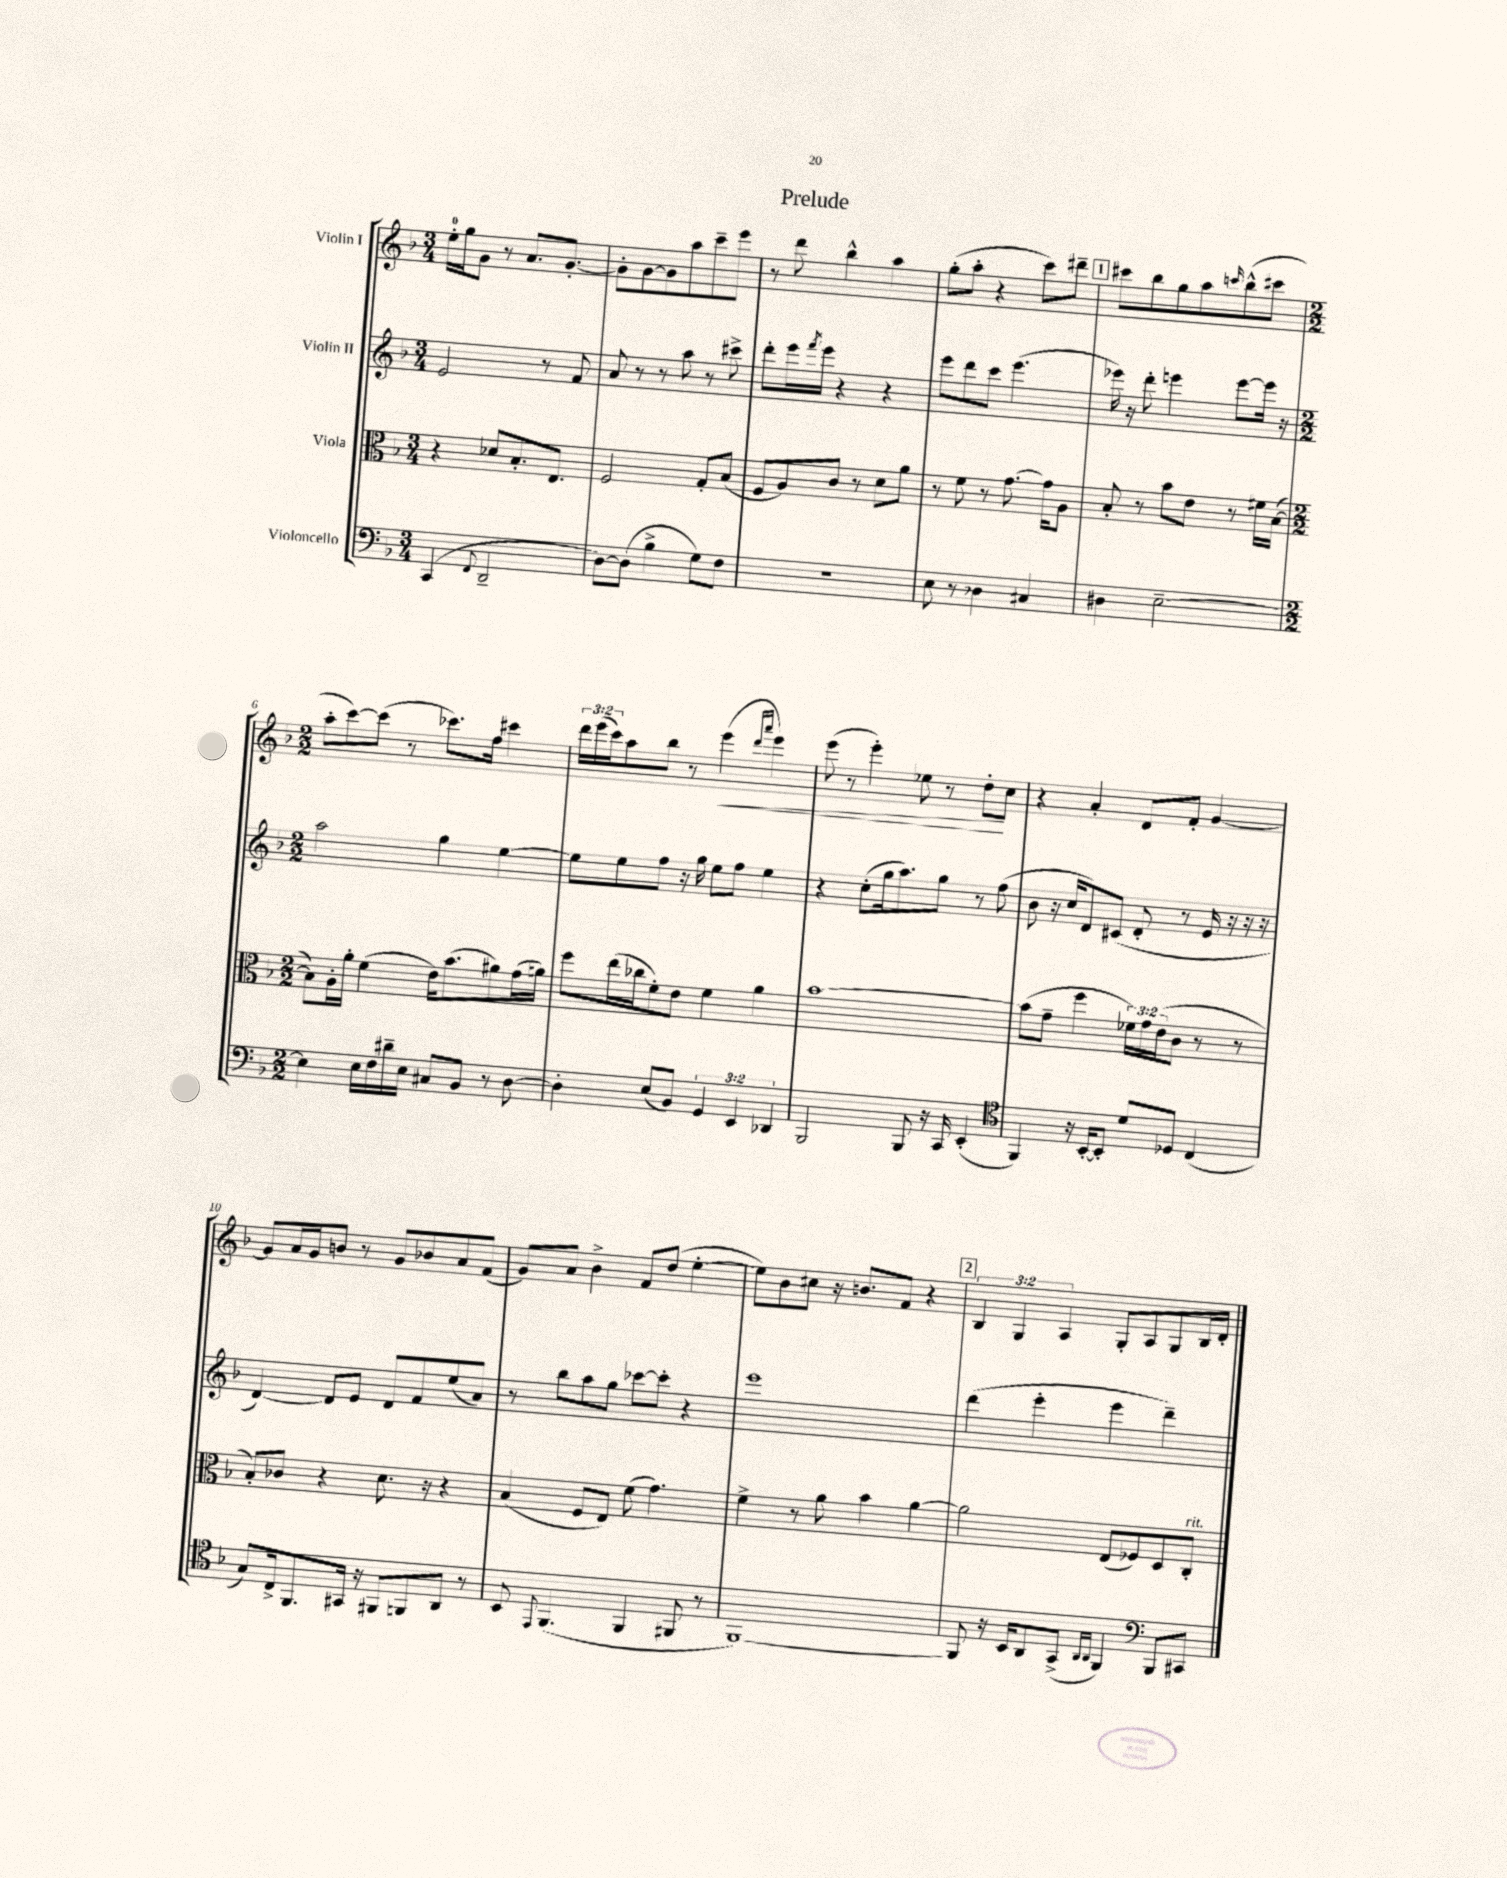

**kern	**kern	**kern	**kern	**dynam
*part4	*part3	*part2	*part1	*part1
*staff4	*staff3	*staff2	*staff1	*staff1
*I"Violoncello	*I"Viola	*I"Violin II	*I"Violin I	*
*clefF4	*clefC3	*clefG2	*clefG2	*
*k[b-]	*k[b-]	*k[b-]	*k[b-]	*
*M3/4	*M3/4	*M3/4	*M3/4	*
=1	=1	=1	=1	=1
(4CC/	4r	2e/	16ee'\LL	.
.	.	.	16gg\J	.
.	.	.	8g\J	.
8qqFF/	.	.	.	.
2DD~/	8d-X/L	.	8r	.
.	8.B-'/	.	8.a/L	.
.	.	8r	.	.
.	8.E/J	.	[8.g'/J	.
.	.	8f/	.	.
=2	=2	=2	=2	=2
[8D\L)	2F/	8a/	8g'\L]	.
(8D\J]	.	8r	[8g\	.
4B-^\	.	8r	8g\]	.
.	.	8aa\	8aa\	.
8G\L)	8G'/L	8r	8ccc~\	.
8F\J	(8B-/J	8ccc#X^\	8eee\J	.
=3	=3	=3	=3	=3
2.r	8F/L	8ddd'\L	8r	.
.	8A/)	16eee\L	8ddd\	.
.	.	8qfff/	.	.
.	.	16eee\JJ	.	.
.	8c/J	4r	4bb-^^\	.
.	8r	.	.	.
.	8d\L	4r	4aa\	.
.	8a\J	.	.	.
=4	=4	=4	=4	=4
8E\	8r	8eee\L	(8gg'\L	.
8r	8f\	8ddd\	8aa'\J	.
4D-X\	8r	8ccc\J	4r	.
.	[8.g\	(4.eee\	.	.
4C#X/	.	.	8ccc\L)	.
.	16g\KL]	.	.	.
.	8A\J	.	8ddd#X~\J	.
!!LO:REH:place=s1:t=1
=5	=5	=5	=5	=5
4D#X\	8B-'/	16eee-X\)	8ccc#X\L	.
.	.	16r	.	.
.	8r	8ddd'\	8bb-\	.
[2E~\	8b-\L	4eeen\	8gg\	.
.	8e\J	.	8aa\	.
.	.	.	16qqcccn/	.
.	8r	[8eee\L	(8bb-^^\	.
.	16f#X\LL	16eee\Jk]	8ccc#X\J	.
.	([16B-\JJ	16r	.	.
!!LO:LB:g=z
=6	=6	=6	=6	=6
*M2/2	*M2/2	*M2/2	*M2/2	*
4E\]	8B-\L])	2aa\	8aa'\L	.
.	16A'\L	.	[8ccc\)	.
.	16a'\JJ	.	.	.
16E\LL	(4f\	.	(8ccc\J]	.
16F\	.	.	.	.
16d#X~\	.	.	8r	.
16E\JJ	.	.	.	.
8C#X/L	16e\KL)	4gg\	8.ccc-X\L)	.
.	(8.b-\	.	.	.
8BB-/J	.	.	.	.
.	.	.	16ff\Jk	.
8r	8a#X\)	[4ee\	4ccc#X\	.
[8D\	(16g\L	.	.	.
.	16an\JJ)	.	.	.
=7	=7	=7	=7	=7
4D'\]	8ff\L	8ee\L]	24ddd\LL	.
.	.	.	(24eee\	.
.	.	.	24ccc\J)	.
.	(16ee\L	8ee\	8aa\	.
.	16cc-X\J	.	.	.
(8E/L	8f'\)	8ff\J	8bb-\J	.
8BB-/J)	8e\J	16r	8r	.
.	.	16gg\	.	.
!	!	!	!	!LO:HP:b
6GG/	4f\	8ee\L	(4eee\	<
.	.	8ff\J	.	.
6EE/	.	.	.	.
.	.	.	16qqddd/LL	.
.	.	.	16qqaaa/JJ	.
.	4a\	4ee\	4eee\)	.
6DD-X/	.	.	.	.
=8	=8	=8	=8	=8
2BBB-/	[1b-	4r	(8eee\	.
.	.	.	8r	.
.	.	(8cc'\L	4eee'\)	.
.	.	16gg\k	.	.
.	.	8.aa\)	.	.
8BBB-/	.	.	8ee-X\	.
16r	.	8gg\J	8r	.
16CC/	.	.	.	.
(4EE'/	.	8r	8dd'\L	.
.	.	(8ff\	8cc\J	[
=9	=9	=9	=9	=9
*clefC4	*	*	*	*
4FF/)	(8b-\L]	8b-\	4r	.
.	8g~\J	16r	.	.
.	.	16cc/KL	.	.
16r	4ff\	8d/)	4a'/	.
[16BB-'/KL	.	.	.	.
8BB-'/J]	.	(8c#X/J	.	.
8d/L	24f-X\LL)	8d'/	8d/L	.
.	24g\	.	.	.
.	(24e\J	.	.	.
8D-X/J	8c\J	8r	8f'/J	.
(4C/	8r	16e/	[4g/	.
.	.	16r	.	.
.	8r	16r	.	.
.	.	16r	.	.
!!LO:LB:g=z
=10	=10	=10	=10	=10
8G/L)	8B-'/L)	[4d/)	8g/L]	.
16C^/k	8c-X/J	.	16a/L	.
8.FF/	.	.	16g/J	.
.	4r	8d/L]	8bn/J	.
16GG#X/Jk	.	8e/J	8r	.
16r	.	.	.	.
8FF#X/L	8.d\	8d/L	8g/L	.
8FFn/	.	8f/	8b-X/	.
.	16r	.	.	.
8AA/J	4r	(8ee/	8a/	.
8r	.	8a/J)	(8f/J	.
=11	=11	=11	=11	=11
8BB-/	(4B-/	8r	8g/L)	.
8qqEE/	.	.	.	.
(4.FF/	.	8bb-\L	8a/J	.
.	8F/L	8aa\	4b-^\	.
.	8E/J)	8gg\J	.	.
4FF/	(8f\	[8ccc-X\L	8f/L	.
.	4.g\)	8ccc-'\J]	(8dd/J	.
8FF#X/	.	4r	[4ee'\	.
8r	.	.	.	.
=12	=12	=12	=12	=12
[1FF)	4f^\	1eee	8ee\L])	.
.	.	.	8b-\	.
.	8r	.	8cc#X\J	.
.	8a\	.	16r	.
.	.	.	8.bn/L	.
.	4b-\	.	.	.
.	.	.	8f/J	.
.	[4a\	.	4r	.
!!LO:REH:place=s1:t=2
=13	=13	=13	=13	=13
8FF/]	2a\]	(4ddd\	6B-/	.
16r	.	.	.	.
.	.	.	6G/	.
16BB-/KL	.	.	.	.
8AA/	.	4eee'\	.	.
.	.	.	6A/	.
(8GG^/J	.	.	.	.
16qqAA/LL	.	.	.	.
16qqAA/JJ	.	.	.	.
4FF/)	(8E/L	4eee\	8G'/L	.
.	8F-X/)	.	8A/	.
*clefF4	*	*	*	*
8BBB-/L	8D/	4ddd~\)	8G/	.
!	!LO:TX:a:i:t=rit.	!	!	!
8CC#X/J	8C'/J	.	16B-/L	.
.	.	.	16d'/JJ	.
==	==	==	==	==
*-	*-	*-	*-	*-
